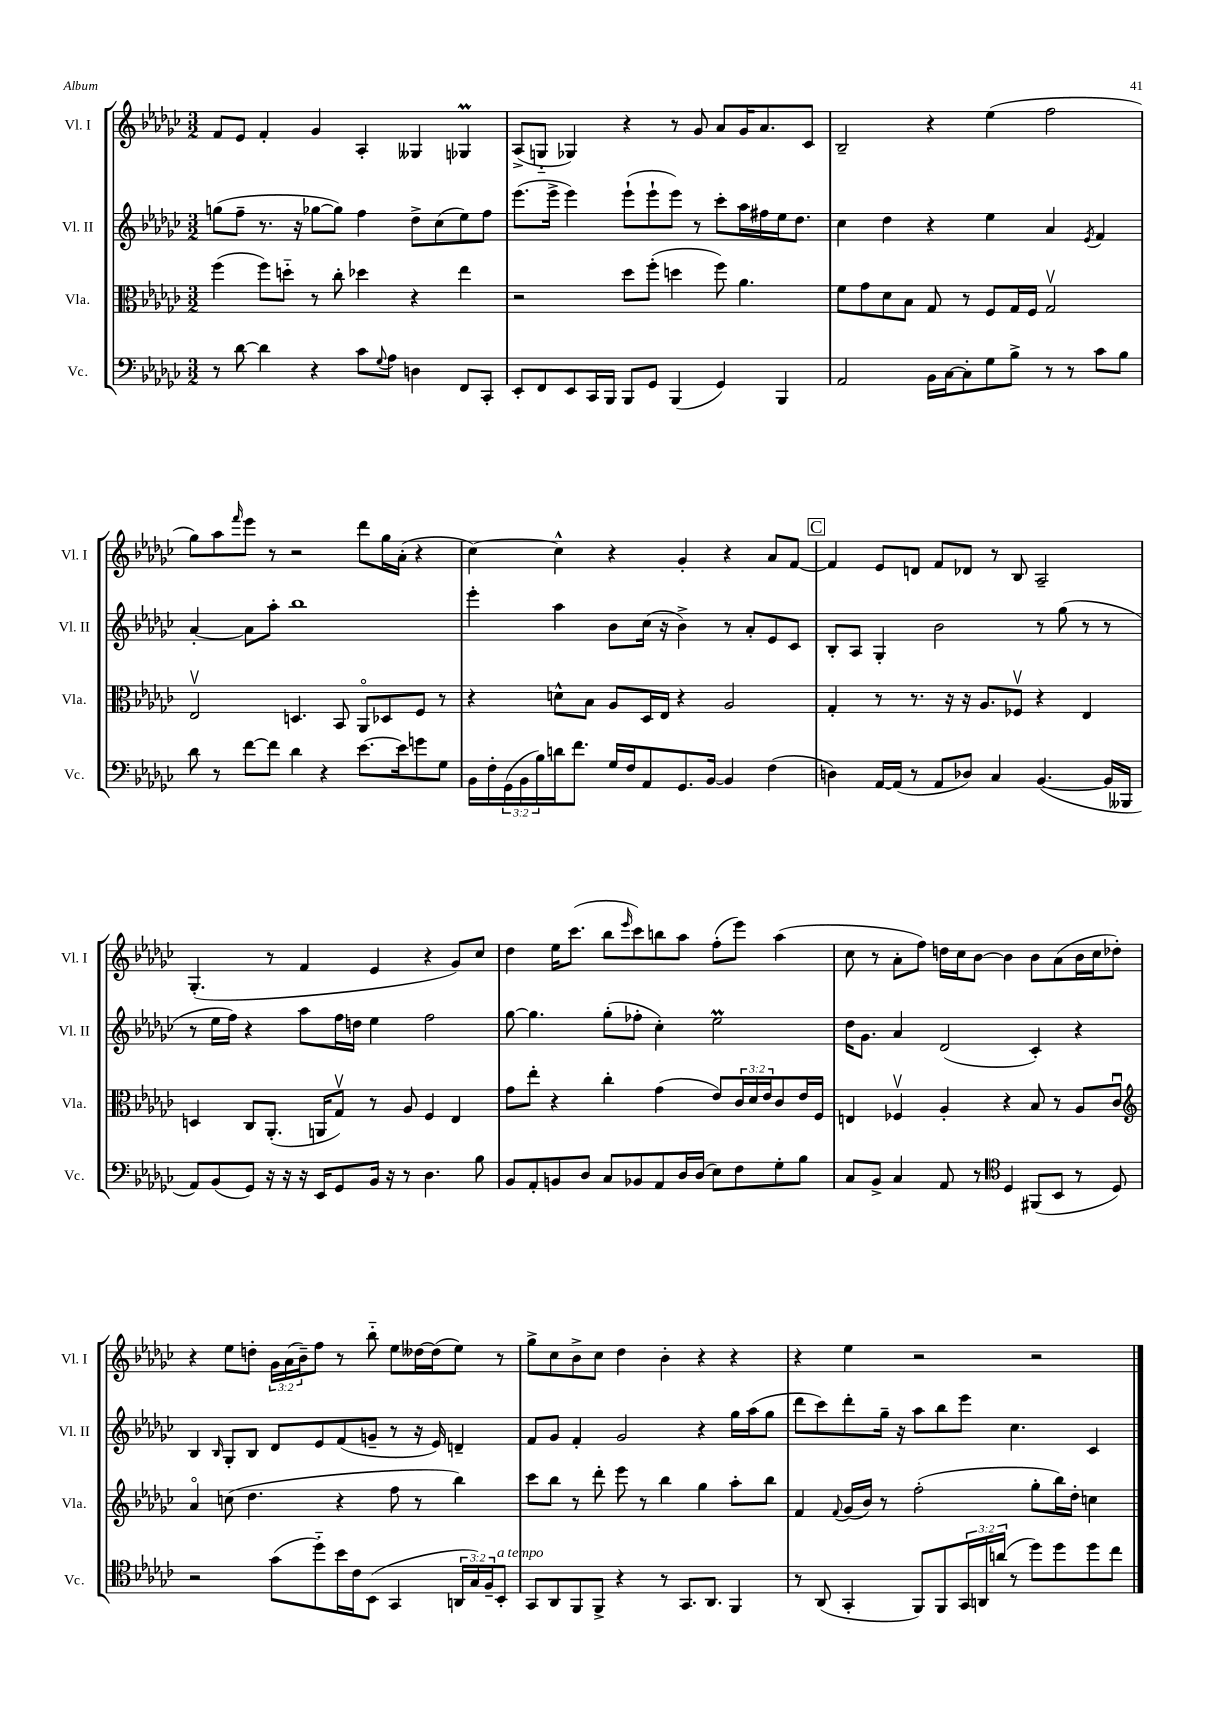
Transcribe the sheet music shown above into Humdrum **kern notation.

**kern	**kern	**kern	**kern
*part4	*part3	*part2	*part1
*staff4	*staff3	*staff2	*staff1
*I"Vc.	*I"Vla.	*I"Vl. II	*I"Vl. I
*I'Vc.	*I'Vla.	*I'Vl. II	*I'Vl. I
*clefF4	*clefC3	*clefG2	*clefG2
*k[b-e-a-d-g-c-]	*k[b-e-a-d-g-c-]	*k[b-e-a-d-g-c-]	*k[b-e-a-d-g-c-]
*M3/2	*M3/2	*M3/2	*M3/2
=126	=126	=126	=126
8r	(4ff\	(8ggn\L	8f/L
[8d-\	.	8ff~\J	8e-/J
4d-\]	8ff\L)	8.r	4f'/
.	8ddn\J	.	.
.	.	16r	.
4r	8r	[8gg-X\L	4g-/
.	8cc-'\	8gg-\J])	.
8c-\L	4dd-X\	4ff\	4A-'/
8qqG-/	.	.	.
8A-\J	.	.	.
4Dn\	4r	8dd-^\L	4G--X/
.	.	(8cc-\	.
8FF/L	4ee-\	8ee-\)	4G-XM/
8CC-'/J	.	8ff\J	.
=127	=127	=127	=127
8EE-'/L	2r	(8.eee-\L	(8A-^/L
8FF/	.	.	8Gn/J
.	.	16eee-^\Jk	.
8EE-/	.	4eee-\)	4G-X/)
16CC-/L	.	.	.
16BBB-/JJ	.	.	.
8BBB-/L	8dd-\L	(8eee-`\L	4r
8GG-/J	(8ff'\J	8eee-`\	.
(4BBB-/	4ddn\	8eee-\J)	8r
.	.	8r	8g-/
4GG-/)	8ff\)	8ccc-'\L	8a-/L
.	4.a-\	16aa-\L	16g-/K
.	.	16ff#X\	8.a-/
4BBB-/	.	16ee-\J	.
.	.	8.dd-\J	.
.	.	.	8c-/J
=128	=128	=128	=128
2AA-/	8f\L	4cc-\	2B-~/
.	8g-\	.	.
.	8d-\	4dd-\	.
.	8B-\J	.	.
16BB-\LL	8G-/	4r	4r
[16C-\J	.	.	.
8C-'\]	8r	.	.
8G-\	8F/L	4ee-\	(4ee-\
8B-^\J	16G-/L	.	.
.	16F/JJ	.	.
8r	2G-v/	4a-/	2ff\
8r	.	.	.
.	.	8qe-/	.
8c-\L	.	4f/	.
8B-\J	.	.	.
!!LO:LB:g=z
=129	=129	=129	=129
8d-\	2E-v/	[4a-'/	8gg-\L)
8r	.	.	8aa-\
.	.	.	16qqfff/
[8f\L	.	8a-\L]	8eee-\J
8f\J]	.	8aa-'\J	8r
4d-\	4.Dn/	1bb-	2r
4r	.	.	.
.	8BB-/	.	.
[8.e-\L	8AA-/L	.	8ddd-\L
.	8D-X/	.	16gg-\L
16e-\k]	.	.	(16a-'\JJ
8gn\	8F/J	.	4r
8G-\J	8r	.	.
=130	=130	=130	=130
16BB-\LL	4r	4eee-'\	[4cc-\)
16F'\	.	.	.
(24GG-\	.	.	.
24BB-\	.	.	.
24B-\)	.	.	.
16dn\J	8dn^^\L	4aa-\	4cc-^^\]
8.f\J	.	.	.
.	8B-\J	.	.
16G-/LL	8A-/L	8b-\L	4r
16F/J	.	.	.
8AA-/	16D-/L	(16cc-\Jk	.
.	16E-/JJ	16r	.
8.GG-/	4r	4b-^\)	4g-'/
[16BB-/Jk	.	.	.
4BB-/]	2A-/	8r	4r
.	.	8a-'/L	.
(4F\	.	8e-/	8a-/L
.	.	8c-/J	[8f/J
!!LO:REH:place=s1:t=C
=131	=131	=131	=131
4Dn\)	4G-'/	8B-'/L	4f/]
.	.	8A-/J	.
[16AA-/LL	8r	4G-'/	8e-/L
(16AA-/JJ]	.	.	.
8r	8.r	.	8dn/J
8AA-/L	.	2b-\	8f/L
.	16r	.	.
8D-X/J)	16r	.	8d-X/J
.	8.A-/L	.	.
4C-/	.	.	8r
.	8F-Xv/J	.	8B-/
([4.BB-/	4r	8r	2A-~/
.	.	(8gg-\	.
.	4E-/	8r	.
16BB-/LL]	.	8r	.
16BBB--X/JJ	.	.	.
!!LO:LB:g=z
=132	=132	=132	=132
8AA-/L)	4Dn/	8r	(4.G-'/
(8BB-/	.	16ee-\LL	.
.	.	16ff\JJ)	.
8GG-/J)	8C-/L	4r	.
16r	(8.AA-'/J	.	8r
16r	.	.	.
16r	.	8aa-\L	4f/
16EE-/KL	16AAn/KL	.	.
8GG-/	8G-v/J)	16ff\L	.
.	.	16ddn\JJ	.
16BB-/Jk	8r	4ee-\	4e-/
16r	.	.	.
8r	8A-/	.	.
4.D-\	4F/	2ff\	4r
.	4E-/	.	8g-/L)
8B-\	.	.	8cc-/J
=133	=133	=133	=133
8BB-/L	8g-\L	[8gg-\	4dd-\
8AA-'/	8ee-'\J	4.gg-\]	.
8BBn/	4r	.	16ee-\KL
.	.	.	(8.ccc-\J
8D-/J	.	.	.
8C-/L	4cc-'\	(8gg-'\L	8bb-\L
.	.	.	16qqeee-/
8BB-X/	.	8ff-X'\J	8ccc-\)
8AA-/	(4g-\	4cc-'\)	8bbn\
16D-/L	.	.	8aa-\J
(16D-/JJ	.	.	.
8E-\L)	8e-/L)	2ee-M\	(8ff'\L
8F\	24c-/L	.	8eee-\J)
.	24d-/	.	.
.	24e-/J	.	.
8G-'\	8c-/	.	(4aa-\
8B-\J	16e-/L	.	.
.	16F/JJ	.	.
=134	=134	=134	=134
8C-/L	4En/	16dd-\KL	8cc-\
.	.	8.g-\J	.
8BB-^/J	.	.	8r
4C-/	4F-Xv/	4a-/	8a-'\L
.	.	.	8ff\J)
8AA-/	4A-'/	(2d-/	16ddn\LL
.	.	.	16cc-\J
8r	.	.	[8b-\J
*clefC4	*	*	*
4D-/	4r	.	4b-\]
(8FF#X/L	8B-/	4c-'/)	8b-\L
8BB-/J	8r	.	(8a-\
8r	8A-/L	4r	16b-\L
.	.	.	16cc-\J
8D-/)	8c-u/J	.	8dd-X'\J)
!!LO:LB:g=z
=135	=135	=135	=135
*	*clefG2	*	*
2r	4a-/	4B-/	4r
.	.	16qqB-/	.
.	(8ccn\	8G-'/L	8ee-\L
.	4.dd-\	8B-/J	8ddn'\J
(8g-\L	.	8d-/L	24g-\LL
.	.	.	(24a-\
.	.	.	24b-~\J)
8dd-\)	.	8e-/	8ff\J
16b-\L	4r	(8f/	8r
16c-\J	.	.	.
(8BB-\J	.	8gn~/J	8bb-\
4GG-/	8ff\	8r	8ee-\L
.	8r	16r	[16dd--X\L
.	.	16e-/)	(16dd--\J]
24AAn/LL	4bb-\)	4dn~/	8ee-\J)
24G-/)	.	.	.
24F~/J	.	.	.
!LO:TX:a:i:t=a tempo	!	!	!
8BB-'/J	.	.	8r
=136	=136	=136	=136
8GG-/L	8ccc-\L	8f/L	8gg-^\L
8AA-/	8bb-\J	8g-/J	8cc-\
8FF/	8r	4f'/	8b-^\
8FF^/J	8ddd-'\	.	8cc-\J
4r	8eee-\	2g-/	4dd-\
.	8r	.	.
8r	4bb-\	.	4b-'\
8.GG-/L	.	.	.
.	4gg-\	4r	4r
8.AA-/J	.	.	.
4FF/	8aa-'\L	16gg-\LL	4r
.	.	(16aa-\J	.
.	8bb-\J	8gg-\J	.
=137	=137	=137	=137
8r	4f/	8ddd-\L	4r
(8AA-/	.	8ccc-\)	.
.	8qqf/	.	.
4GG-'/	(16g-/LL	8ddd-'\	4ee-\
.	16b-/JJ)	.	.
.	8r	16gg-~\Jk	.
.	.	16r	.
8FF/L)	(2ff'\	8aa-\L	2r
8FF/	.	8bb-\	.
24GG-/L	.	8eee-\J	.
24AAn/	.	.	.
(24an/JJ	.	.	.
8r	.	4.cc-\	.
8dd-\L)	8gg-'\L	.	2r
8dd-\	16bb-\L)	.	.
.	16dd-'\JJ	.	.
8dd-\	4ccn\	4c-/	.
8cc-\J	.	.	.
==	==	==	==
*-	*-	*-	*-
